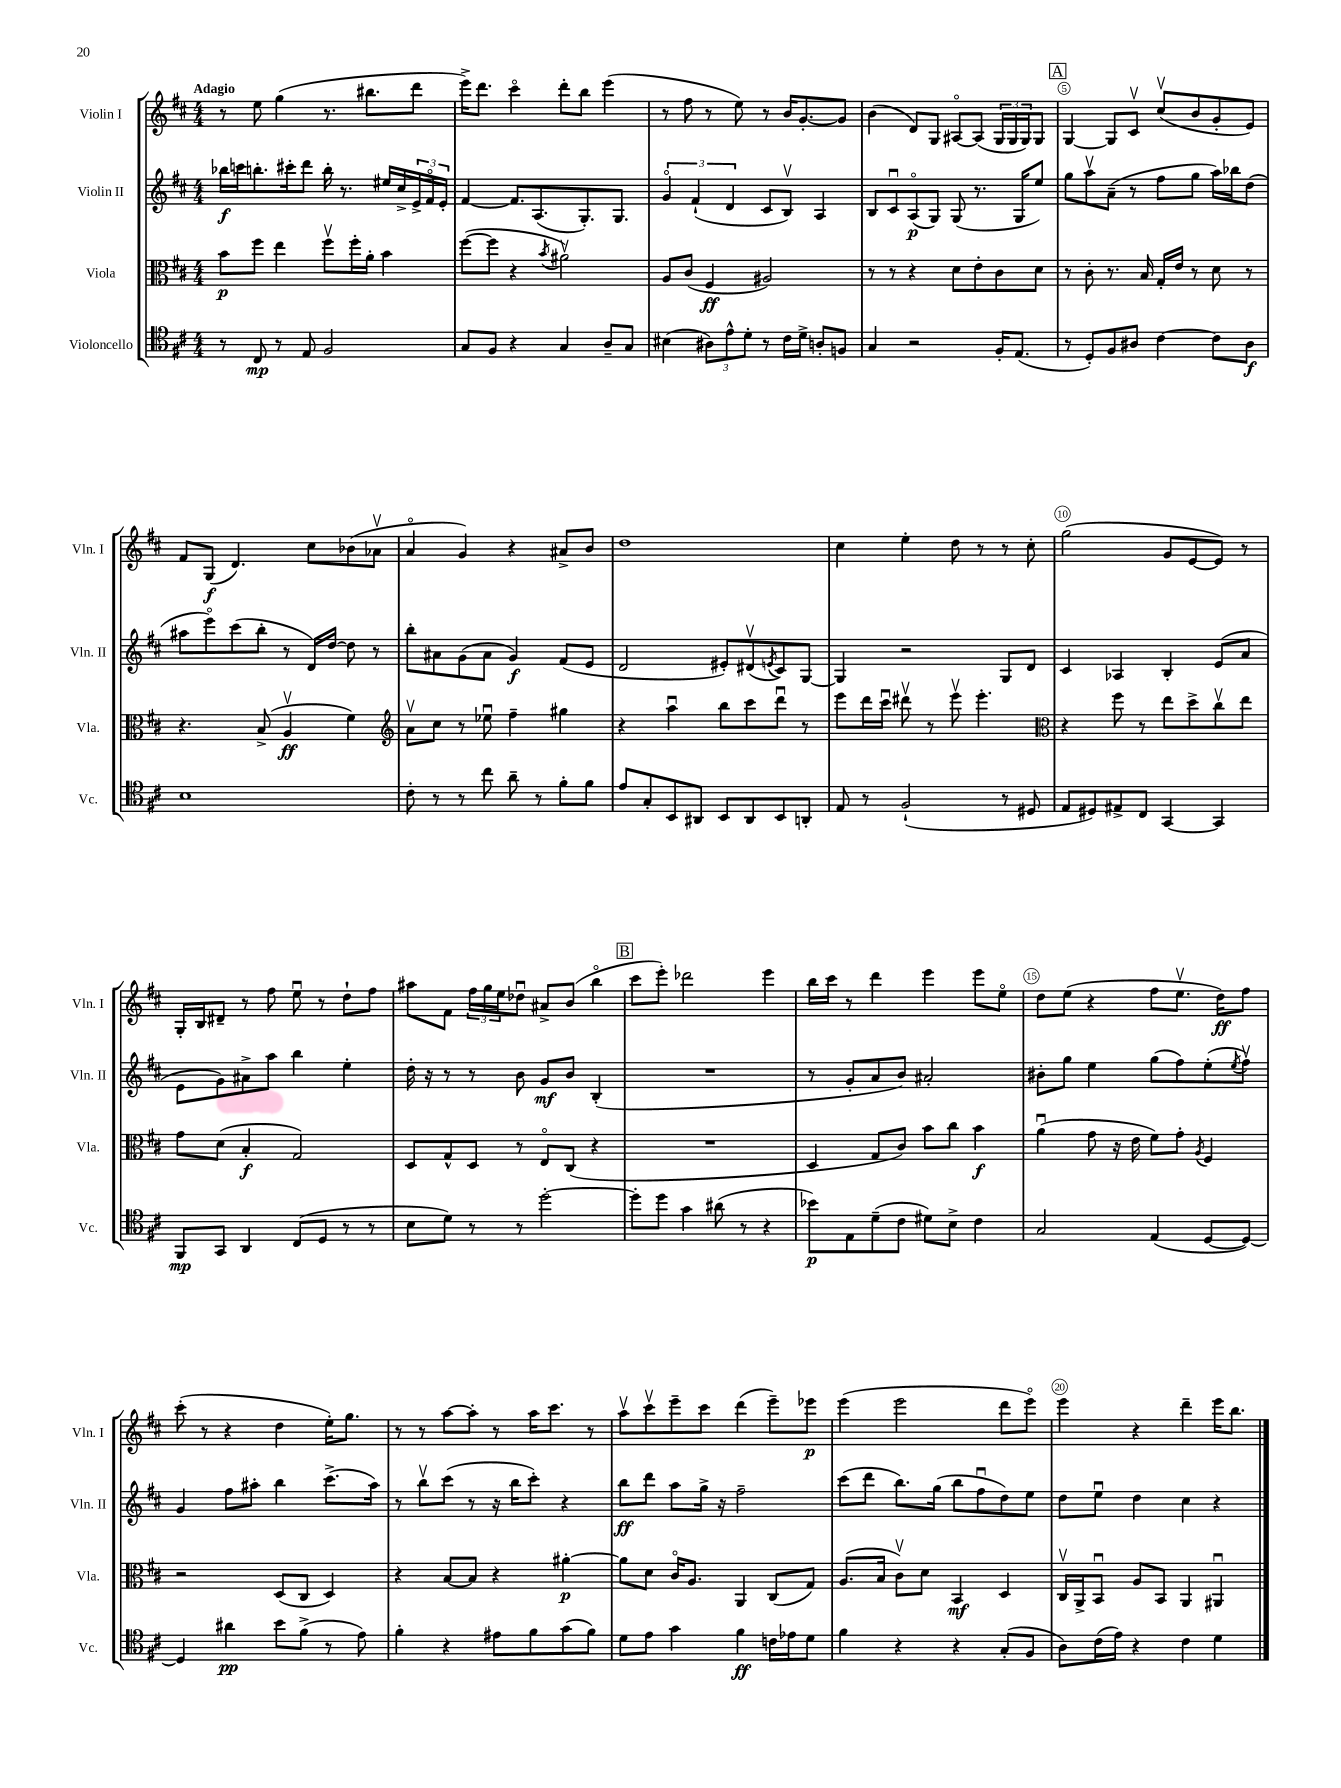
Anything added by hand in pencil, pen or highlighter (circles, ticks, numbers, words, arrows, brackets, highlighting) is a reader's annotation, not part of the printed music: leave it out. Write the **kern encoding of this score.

**kern	**kern	**kern	**kern
*staff4	*staff3	*staff2	*staff1
*clefC4	*clefC3	*clefG2	*clefG2
*k[f#c#]	*k[f#c#]	*k[f#c#]	*k[f#c#]
*M4/4	*M4/4	*M4/4	*M4/4
8r	8b	16bb-	8r
.	.	16ccc	.
8C#	8ff#	8.bb'	8ee
8r	4ee	.	(4gg
.	.	16ccc#'	.
8E	.	8ddd	.
2F#	8ff#v	16bb'	8.r
.	.	8.r	.
.	16ff#'	.	.
.	16a'	.	8.bb#
.	4b	16ee#	.
.	.	16cc#^	.
.	.	24e^	8ddd
.	.	24f#o	.
.	.	24e'	.
=	=	=	=
8G	([8ff#	[4f#	16eee^)
.	.	.	8.ddd
8F#	8ff#]	.	.
4r	4r	8.f#]	4ccc#o
.	.	(8.A	.
.	8qb	.	.
4G	2a#v)	.	8ddd'
.	.	8.G')	8bb
8A~	.	.	(4eee
.	.	8.G	.
8G	.	.	.
=	=	=	=
(4B#	8A	6go	8r
.	(8c#	.	8ff#
.	.	(6f#`	.
12A#)	4F#	.	8r
12e^^	.	6d	.
.	.	.	8ee)
12d'	.	.	.
8r	2A#)	8c#	8r
16c#	.	8Bv)	16b
16d^	.	.	[8.g'
8A'	.	4A	.
8F	.	.	8g]
=	=	=	=
4G	8r	8B	(4b
.	8r	8c#u	.
2r	4r	(8Ao	8d)
.	.	8G)	8G
.	8d	(8G	[8A#o
.	8e'	8.r	(8A#]
16F#'	8c#	.	24G
.	.	.	24G
(8.E	.	16G	.
.	.	.	24G)
.	8d	8ee)	8G
=	=	=	=
8r	8r	8gg	[4G
8D')	8c#'	8aav	.
8F#	8.r	(8a~	8G]
8A#	.	8r	8c#v
.	16B	.	.
[4c#	16G'	8ff#	(8cc#v
.	16e	.	.
.	8r	8gg	8b
8c#]	8d	16aa)	8g'
.	.	16bb-	.
8A#	8r	(8dd	8e)
=	=	=	=
1B	4.r	8aa#	8f#
.	.	8eeeo)	(8G
.	.	(8ccc#	4.d)
.	(8B^	8bb'	.
.	4Av	8r	.
.	.	16d)	8cc#
.	.	[16dd	.
.	4f#)	8dd]	(8b-
.	.	8r	8a-v
=	=	=	=
*	*clefG2	*	*
8c#'	8av	8bb'	4ao
8r	8cc#	8a#	.
8r	8r	(8g	4g)
8cc#	8ee-u	8a#	.
8a~	4ff#~	4g)	4r
8r	.	.	.
8f#'	4gg#	(8f#	8a#^
8f#	.	8e	8b
=	=	=	=
8e	4r	2d	1dd
8G'	.	.	.
8BB	4aau	.	.
8AA#	.	.	.
8BB	8bb	8e#')	.
8AA#	8ccc#	(8d#v	.
.	.	8qe	.
8BB	8dddu	8c#)	.
8AA'	8r	[8G	.
=	=	=	=
8E	8eee	4G]	4cc#
8r	16ddd	.	.
.	16ccc#u	.	.
(2F#`	8ddd#v	2r	4ee'
.	8r	.	.
.	8eeev	.	8dd
.	4.eee'	.	8r
8r	.	8G	8r
8D#	.	8d	8cc#'
=	=	=	=
*	*clefC3	*	*
8E	4r	4c#	(2gg
8D#)	.	.	.
8E#^	8ff#	4A-	.
8C#	8r	.	.
[4GG	8ee	4B'	8g
.	8dd^	.	[8e
4GG]	8cc#v	(8e	8e])
.	8ee	8a	8r
=	=	=	=
8FF#	8g	8e	16G'
.	.	.	16B
8GG	(8d	8g)	8d#~
4AA	4B'	8a#^	8r
.	.	8aa	8ff#
(8C#	2G)	4bb	8eeu
8D	.	.	8r
8r	.	4ee'	8dd`
8r	.	.	8ff#
=	=	=	=
8B	8D	16dd'	8aa#
.	.	16r	.
8d)	8G^^	8r	8f#
8r	8D	8r	24ff#
.	.	.	24gg
.	.	.	24ee
8r	8r	8b	8dd-u
[2dd'	8Eo	8g	8a#^
.	(8C#	8b	(8b
.	4r	(4B'	4bbo
=	=	=	=
8dd']	1r	1r	8ccc#
8dd	.	.	8eee')
4g	.	.	2ddd-
(8a#	.	.	.
8r	.	.	.
4r	.	.	4eee
=	=	=	=
8b-)	4D	8r	16bb
.	.	.	16ccc#
8E	.	8g'	8r
(8d~	8G	8a	4ddd
8c#	8c#)	8b)	.
8d#)	8b	2a#'	4eee
8B^	8cc#	.	.
4c#	4b	.	8eee
.	.	.	8eeo
=	=	=	=
2G	(4au	8b#'	8dd
.	.	8gg	(8ee
.	8g	4ee	4r
.	16r	.	.
.	16e	.	.
(4E	8f#)	(8gg	8ff#
.	8g'	8ff#)	8.eev
.	8qA	.	.
[8D	4F#	(8ee'	.
.	.	.	16dd)
.	.	8qee	.
8D_)	.	8ff#v)	8ff#
=	=	=	=
4D]	2r	4g	(8ccc#'
.	.	.	8r
4a#	.	8ff#	4r
.	.	8aa#'	.
8b	(8D	4bb	4dd
(8f#^	8C#	.	.
8r	4D)	(8.ccc#^	16ee')
.	.	.	8.gg
8e)	.	.	.
.	.	16aa#)	.
=	=	=	=
4f#'	4r	8r	8r
.	.	8bbv	8r
4r	[8B	(8ccc#	[8aa
.	8B]	8r	8aa']
8e#	4r	16r	8r
.	.	16bb	.
8f#	.	8ccc#')	16aa
.	.	.	8.ccc#
(8g	[4a#'	4r	.
8f#)	.	.	8r
=	=	=	=
8d	8a#]	8bb	8aav
8e	8d	8ddd	8ccc#v
4g	16c#o	8aa	8eee~
.	8.A	.	.
.	.	16gg^	8ccc#
.	.	16r	.
4f#	4AA	2ff#~	(4ddd
16c	(8C#	.	8eee~)
16e-	.	.	.
8d	8G)	.	8eee-
=	=	=	=
4f#	(8.A	(8ccc#	(4eee
.	.	8ddd	.
.	16B	.	.
4r	8c#v)	8.bb)	2eee
.	8d	.	.
.	.	(16gg	.
4r	4BB	8bb	.
.	.	8ff#u	.
(8G'	4D	8dd)	8ddd
8F#	.	8ee	8eeeo)
=	=	=	=
8A)	16C#v	8dd	4eee
.	16AA^	.	.
(16c#	8BBu	8eeu	.
16e)	.	.	.
4r	8A	4dd	4r
.	8BB	.	.
4c#	4AA	4cc#	4ddd~
4d	4AA#u	4r	16eee
.	.	.	8.bb
==	==	==	==
*-	*-	*-	*-
